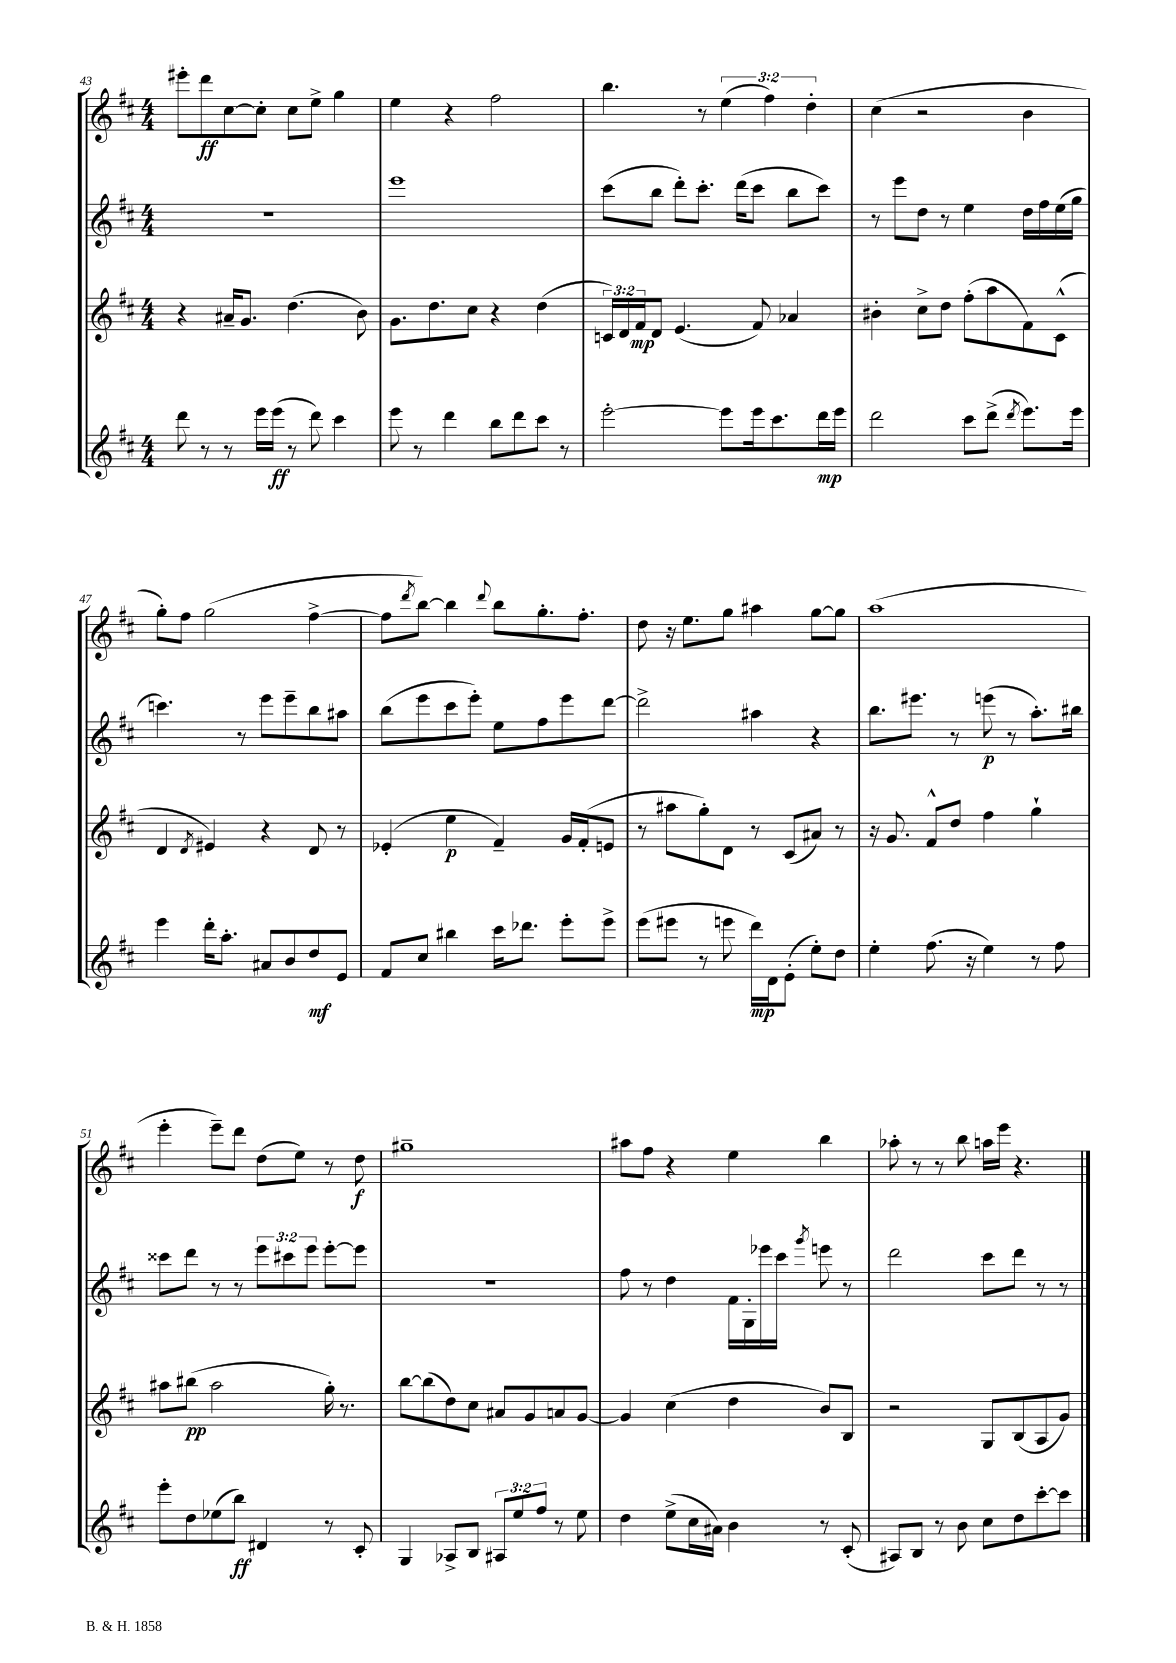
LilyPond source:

<<
\new StaffGroup <<
\new Staff = "s0" {
    \clef treble \key d \major \numericTimeSignature \time 4/4 \override Staff.TupletNumber.text = #tuplet-number::calc-fraction-text
    eis'''8-. d'''8\ff cis''8~ cis''8-. cis''8 e''8-> g''4 |
    e''4 r4 fis''2 |
    b''4. r8 \tuplet 3/2 { e''4( fis''4) d''4-. } |
    cis''4( r2 b'4 |
    g''8-.) fis''8 g''2( fis''4~-> |
    fis''8 \acciaccatura { d'''8 } b''8~) b''4 \appoggiatura { d'''8 } b''8 g''8.-. fis''8.-. |
    d''8 r16 e''8. g''8 ais''4 g''8~ g''8 |
    a''1( |
    e'''4-. e'''8--) d'''8 d''8( e''8) r8 d''8\f |
    gis''1-- |
    ais''8 fis''8 r4 e''4 b''4 |
    aes''8-. r8 r8 b''8 a''16 e'''16 r4. \bar "|." |
}
\new Staff = "s1" {
    \clef treble \key d \major \numericTimeSignature \time 4/4 \override Staff.TupletNumber.text = #tuplet-number::calc-fraction-text
    R1 |
    e'''1 |
    cis'''8( b''8 d'''8-.) cis'''8.-. d'''16( cis'''8 b''8 cis'''8) |
    r8 e'''8 d''8 r8 e''4 d''16 fis''16 e''16( g''16 |
    c'''4.) r8 e'''8 e'''8-- b''8 ais''8 |
    b''8( e'''8 cis'''8 e'''8-.) e''8 fis''8 e'''8 d'''8~ |
    d'''2-> ais''4 r4 |
    b''8. eis'''8. r8 e'''8\p( r8 a''8.-.) bis''16 |
    cisis'''8 d'''8 r8 r8 \tuplet 3/2 { e'''8 cis'''8 e'''8 } e'''8~-. e'''8 |
    R1 |
    fis''8 r8 d''4 fis'16 g16-. ees'''16 cis'''16 \acciaccatura { g'''8 } e'''8 r8 |
    d'''2 cis'''8 d'''8 r8 r8 \bar "|." |
}
\new Staff = "s2" {
    \clef treble \key d \major \numericTimeSignature \time 4/4 \override Staff.TupletNumber.text = #tuplet-number::calc-fraction-text
    r4 ais'16-- g'8. d''4.( b'8) |
    g'8. d''8. cis''8 r4 d''4( |
    \tuplet 3/2 { c'16) d'16 fis'16\mp } d'8 e'4.( fis'8) aes'4 |
    bis'4-. cis''8-> d''8 fis''8-.( a''8 fis'8) cis'8-^( |
    d'4 \acciaccatura { d'8 } eis'4) r4 d'8 r8 |
    ees'4-.( e''4\p fis'4--) g'16 fis'16-.( e'8 |
    r8 ais''8 g''8-.) d'8 r8 cis'8( ais'8) r8 |
    r16 g'8. fis'8-^ d''8 fis''4 g''4-! |
    ais''8 bis''8\pp( ais''2 g''16-.) r8. |
    b''8~ b''8( d''8) cis''8 ais'8 g'8 a'8 g'8~ |
    g'4 cis''4( d''4 b'8) b8 |
    r2 g8 b8( a8 g'8) \bar "|." |
}
\new Staff = "s3" {
    \clef treble \key d \major \numericTimeSignature \time 4/4 \override Staff.TupletNumber.text = #tuplet-number::calc-fraction-text
    d'''8 r8 r8 e'''16 e'''16\ff( r8 d'''8) cis'''4 |
    e'''8 r8 d'''4 b''8 d'''8 cis'''8 r8 |
    e'''2~-. e'''8 e'''16 cis'''8. d'''16\mp e'''16 |
    d'''2 cis'''8 d'''8->( \acciaccatura { d'''8 } e'''8.) e'''16 |
    e'''4 d'''16-. a''8.-. ais'8 b'8 d''8\mf e'8 |
    fis'8 cis''8 bis''4 cis'''16 des'''8. e'''8-. e'''8-> |
    e'''8( eis'''8 r8 e'''8 d'''16\mp) d'16 e'8-.( e''8-.) d''8 |
    e''4-. fis''8.( r16 e''4) r8 fis''8 |
    e'''8-. d''8 ees''8( b''8\ff) dis'4 r8 cis'8-. |
    g4 aes8-> b8 \tuplet 3/2 { ais8 e''8 fis''8 } r8 e''8 |
    d''4 e''8->( cis''16 ais'16) b'4 r8 cis'8-.( |
    ais8) b8 r8 b'8 cis''8 d''8 cis'''8~-. cis'''8 \bar "|." |
}
>>
>>
\layout { \context { \Score currentBarNumber = #43 } }
